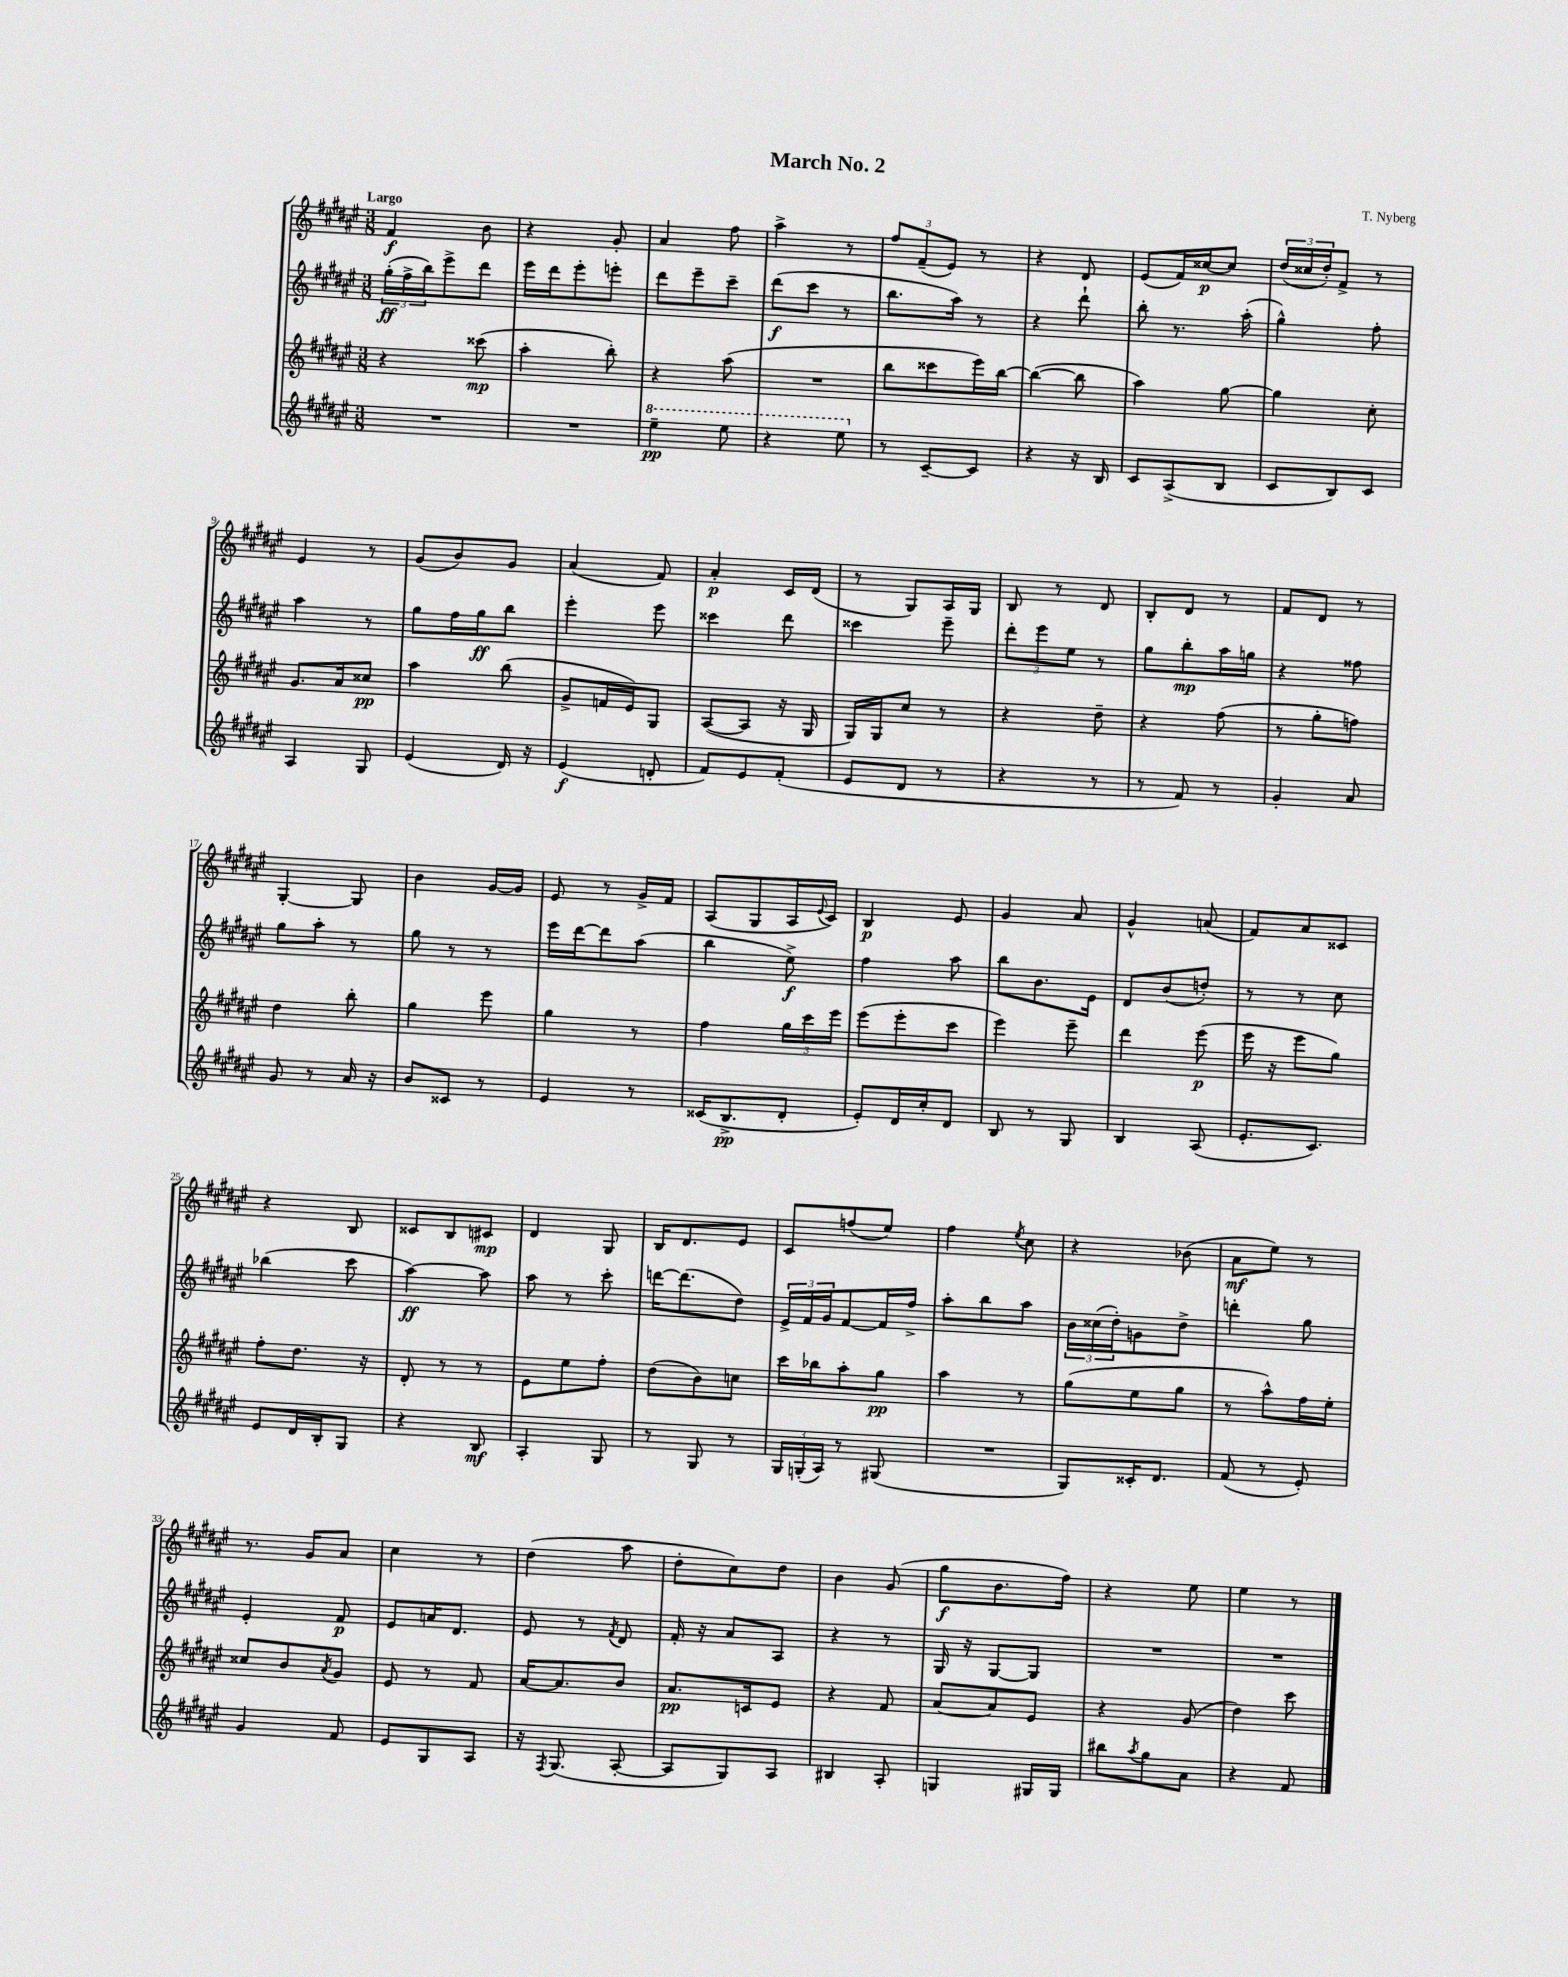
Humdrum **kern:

**kern	**kern	**kern	**kern
*staff4	*staff3	*staff2	*staff1
*clefG2	*clefG2	*clefG2	*clefG2
*k[f#c#g#d#a#e#]	*k[f#c#g#d#a#e#]	*k[f#c#g#d#a#e#]	*k[f#c#g#d#a#e#]
*M3/8	*M3/8	*M3/8	*M3/8
4.r	4r	(24gg#'	4f#
.	.	24ff#^	.
.	.	24bb)	.
.	.	8eee#^	.
.	(8ccc##	8ddd#	8b
=	=	=	=
4.r	4aa#'	16eee#	4r
.	.	16ddd#	.
.	.	8eee#'	.
.	8bb')	8eee'	8g#'
=	=	=	=
4eee#~	4r	8ddd#	4a#
.	.	8eee#~	.
8eee#	(8aa#	8ccc#~	8ff#
=	=	=	=
4r	4.r	(8ddd#	4aa#^
.	.	8ccc#	.
8eee#	.	8r	8r
=	=	=	=
8r	8bb	8.bb	12ff#
.	.	.	(12f#~
[8c#~	8ccc##	.	.
.	.	.	12e#)
.	.	16aa#)	.
8c#]	16eee#)	8r	8r
.	[16bb	.	.
=	=	=	=
4r	(4bb_	4r	4r
16r	8bb]	8ddd#`	8d#
16B	.	.	.
=	=	=	=
8c#	4aa#)	8bb'	(8e#
(8A#^	.	8.r	16f#)
.	.	.	[16cc##
8B	[8gg#	.	8cc##]
.	.	(16aa#'	.
=	=	=	=
8c#	4gg#]	4gg#^^)	(24dd#
.	.	.	24cc##
.	.	.	24dd#')
8B)	.	.	8f#^
8c#	8cc#'	8ff#'	8r
=	=	=	=
4A#	8.g#	4aa#	4e#
.	16a#	.	.
8G#	8cc##	8r	8r
=	=	=	=
(4e#	4aa#	8gg#	(8g#
.	.	16ff#	8b)
.	.	16gg#	.
16d#)	(8bb	8bb	8g#
16r	.	.	.
=	=	=	=
(4e#	8g#^	4eee#'	(4a#
.	16f	.	.
.	16e#)	.	.
8d'	8G#	8eee#	8f#)
=	=	=	=
8f#)	([8A#	4ccc##	4a#'
8e#	8A#]	.	.
(8f#'	16r	8ddd#	16c#
.	16G#	.	(16d#
=	=	=	=
8e#	16G#)	4ccc##	8r
.	16G#	.	.
8d#	8cc#	.	8G#)
8r	8r	8eee#~	16A#
.	.	.	16G#
=	=	=	=
4r	4r	12ddd#'	8B
.	.	12eee#	.
.	.	.	8r
.	.	12ee#	.
8r	8dd#~	8r	8d#
=	=	=	=
8r	4r	8gg#	8B'
8f#)	.	8bb'	8d#
8r	(8ff#	16aa#	8r
.	.	16gg	.
=	=	=	=
4g#'	8r	4r	8f#
.	8gg#'	.	8d#
8a#	8ff)	8ff##	8r
=	=	=	=
8g#	4dd#	8gg#	[4G#'
8r	.	8aa#'	.
16a#	8bb'	8r	8G#]
16r	.	.	.
=	=	=	=
8b	4gg#	8gg#	4b
8c##	.	8r	.
8r	8eee#	8r	[16g#
.	.	.	16g#]
=	=	=	=
4e#	4gg#	16eee#	8e#
.	.	[16ddd#	.
.	.	8ddd#]	8r
8r	8r	(8aa#	16g#^
.	.	.	16f#
=	=	=	=
(16c##	4ff#	4bb	(8A#
8.B^	.	.	.
.	.	.	8G#
8d#'	24gg#	8ee#^)	16A#
.	24ccc#	.	.
.	.	.	8qqe#
.	.	.	16c#)
.	24eee#	.	.
=	=	=	=
8e#')	(8eee#	4ff#	4B
16d#	8eee#'	.	.
16cc#'	.	.	.
8d#	8ccc#	8aa#	8e#
=	=	=	=
8B	4eee#)	8bb	4g#
8r	.	8.b	.
8G#	8eee#~	.	8a#
.	.	16e#	.
=	=	=	=
4B	4ddd#	8d#	4g#^^
.	.	(8b	.
(8A#	(8eee#	8dd')	(8a
=	=	=	=
8.e#'	16eee#	8r	8f#)
.	16r	.	.
.	8eee#	8r	8a#
8.c#)	.	.	.
.	8gg#)	8cc#	8c##
=	=	=	=
8e#	8ff#'	(4bb-	4r
16d#	8.dd#	.	.
16B'	.	.	.
8G#	.	8ccc#	8B
.	16r	.	.
=	=	=	=
4r	8d#'	[4aa#)	8c##
.	8r	.	8B
8B	8r	8aa#]	8c#
=	=	=	=
4A#'	8e#	8aa#	4d#
.	8ee#	8r	.
8G#	8ff#'	8ccc#'	8G#
=	=	=	=
8r	(8dd#	[16ddd	16B
.	.	(8.ddd]	8.d#
8G#	8b)	.	.
8r	8cc	8dd#)	8e#
=	=	=	=
24G#	16ccc#	24e#^	8c#
(24G'	.	24f#	.
.	16bb-	.	.
24A#)	.	24g#	.
8r	8aa#'	[8f#	(8ff
(8G#	8gg#	16f#]	8ee#)
.	.	16ff#^	.
=	=	=	=
4.r	4aa#	8aa#'	4ff#
.	.	8bb	.
.	.	.	8qee#
.	8r	8aa#	8cc#
=	=	=	=
8G#)	(8gg#	24b	4r
.	.	(24cc##	.
.	.	24dd#')	.
16c##'	8ee#	8g	.
8.d#	.	.	.
.	8gg#	8dd#^	(8b-
=	=	=	=
(8f#	8r	4ddd'	8a#
8r	8aa#^^)	.	8ee#)
8e#')	16ff#	8gg#	8r
.	16ee#'	.	.
=	=	=	=
4g#	8cc##	4e#'	8.r
.	8b	.	.
.	.	.	16g#
.	8qa#	.	.
8f#	8g#	8f#	8a#
=	=	=	=
8e#	8e#	8e#	4cc#
8G#	8r	16a	.
.	.	8.d#	.
8A#	8f#	.	8r
=	=	=	=
16r	[16a#	8e#	(4dd#
8qF#	.	.	.
(8.G#	8.a#]	.	.
.	.	8r	.
.	.	8qf#	.
[8A#'	8b	8d#	8aa#
=	=	=	=
8A#]	8.a#	16f#'	8dd#'
.	.	16r	.
8G#)	.	8a#	8cc#)
.	16c	.	.
8A#	8e#	8A#	8dd#
=	=	=	=
4B#	4r	4r	4b
8A#'	8f#	8r	(8g#
=	=	=	=
4G	[8a#	16G#	8gg#
.	.	16r	.
.	8a#]	[8G#	8.b
16G#	8e#	8G#]	.
16G#	.	.	16ff#)
=	=	=	=
8bb#	4r	4.r	4r
8qaa#	.	.	.
8gg#	.	.	.
8a#	(8g#	.	8ee#
=	=	=	=
4r	4dd#)	4.r	4ee#
8f#	8ccc#	.	8r
==	==	==	==
*-	*-	*-	*-
